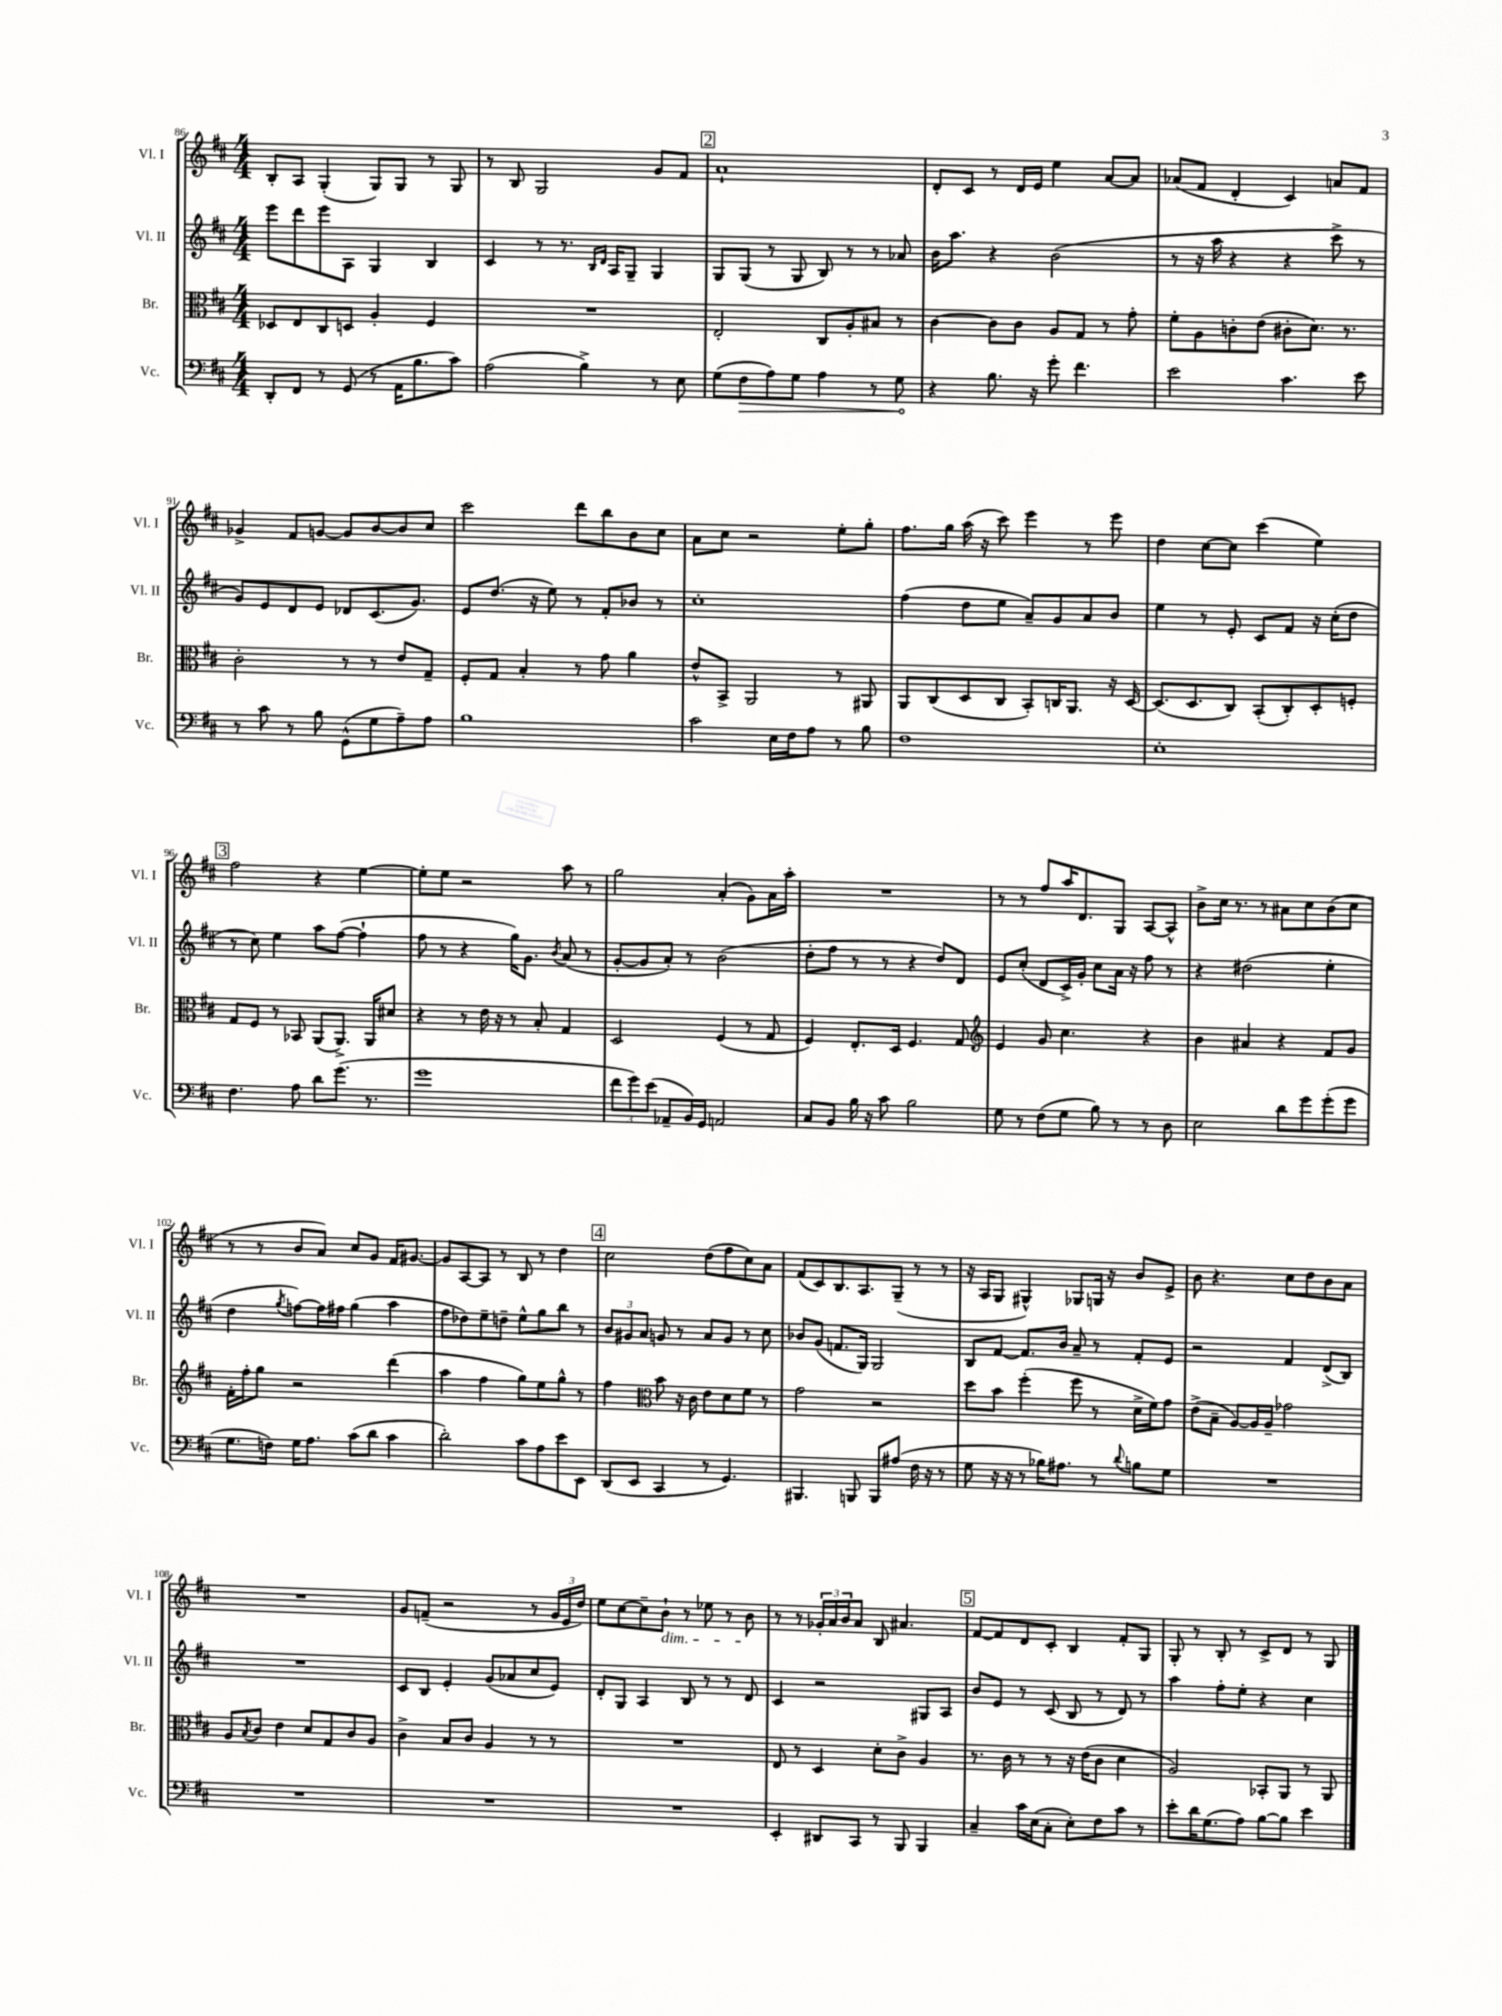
<<
\new StaffGroup <<
\new Staff = "s0" \with { instrumentName = "Vl. I" shortInstrumentName = "Vl. I" } {
    \clef treble \key d \major \numericTimeSignature \time 4/4
    b8-. a8 g4-.( g8) g8 r8 g8 |
    r8 b8 g2 g'8 fis'8 |
    \mark \markup { \box "2" } a'1-! |
    d'8-. cis'8 r8 d'16 e'16 e''4 a'8~ a'8 |
    aes'8( fis'8 d'4-. cis'4) a'8 fis'8 |
    ges'4-> fis'8 g'8~ g'8 b'8~ b'8 cis''8 |
    cis'''2 d'''8 b''8 b'8 cis''8 |
    a'8 cis''8 r2 e''8-. g''8-. |
    fis''8. g''16 a''16( r16 cis'''8) e'''4 r8 e'''8 |
    d''4 cis''8~ cis''8 cis'''4( e''4) |
    \mark \markup { \box "3" } fis''2 r4 e''4~ |
    e''8-. e''8 r2 a''8 r8 |
    g''2 a'4-.( g'8) a'16 a''16-. |
    R1 |
    r8 r8 fis''8 a''16 d'8. g8 a8~ a8-^ |
    b'8-> cis''16 r8. r8 ais'8 cis''8 b'8( cis''8 |
    r8 r8 b'8 a'8) cis''8 g'8 fis'16 gis'8.~ |
    gis'8 a8~ a8 r8 b8 r8 d''4 |
    \mark \markup { \box "4" } cis''2 d''8( fis''8 cis''8) a'8 |
    fis'8( cis'8) b8. a8. g8--( r8 r8 |
    r16 a16 g8 gis4-^) ges8 g16 r16 b'8 e'8-> |
    b'8 r4. cis''8 d''8 b'8 a'8 |
    R1 |
    g'8 f'8--( r2 r8 \tuplet 3/2 { g'16 e'16 d''16) } |
    e''8 cis''8~ cis''8-- b'8-!\dim r8 ees''8 r8 b'8\! |
    r8 r8 \tuplet 3/2 { ges'16-. a'16 b'16 } a'8 b8 ais'4. |
    \mark \markup { \box "5" } fis'8~ fis'8 d'8 cis'8-. b4 fis'8-. g8 |
    g8-. r8 b8-. r8 cis'8-> d'8 r8 g8 \bar "|." |
}
\new Staff = "s1" \with { instrumentName = "Vl. II" shortInstrumentName = "Vl. II" } {
    \clef treble \key d \major \numericTimeSignature \time 4/4
    e'''8 d'''8 e'''8 a8 g4 b4 |
    cis'4 r8 r8. \grace { b16 d'16 } a16 g8-- g4 |
    \mark \markup { \box "2" } g8 g8( r8 g8 b8) r8 r8 aes'8 |
    b'16 a''8. r4 b'2( |
    r8 r16 a''16 r4 r4 cis'''8-> r8 |
    g'8) e'8 d'8 e'8 des'8 cis'8.( g'8.) |
    e'8 d''8.( r16 e''8) r8 fis'8-. bes'8 r8 |
    cis''1-. |
    fis''4( d''8 e''8 a'8--) g'8 a'8 b'8 |
    e''4 r8 e'8-. cis'8 fis'8 r16 cis''16-.( d''8 |
    \mark \markup { \box "3" } r8 cis''8) e''4 a''8 fis''8~( fis''4-! |
    fis''8 r8 r4 g''16) g'8. \acciaccatura { b'8 } a'8( r8 |
    g'8~-. g'8 a'8-.) r8 b'2( |
    d''8-. fis''8 r8 r8 r4 d''8) d'8 |
    e'8 cis''8-.( d'8 cis'16->) g'16-. cis''8 a'16 r16 fis''8 r8 |
    r4 dis''2( e''4-. |
    d''4 \acciaccatura { g''8 } f''8~) f''16 fis''16 g''4( a''4 |
    fis''8 des''8) e''8-- d''8-- e''8-^ g''8 b''8 r8 |
    \mark \markup { \box "4" } \tuplet 3/2 { b'8 gis'8 a'8 } g'8 r8 a'8 g'8 r8 cis''8 |
    bes'8 g'8( f'8. g16) g2 |
    b8 fis'8~ fis'8. b'16 a'8-- r8 fis'8-. e'8 |
    r2 fis'4 d'8->( b8) |
    R1 |
    cis'8 b8 e'4-. g'8( aes'8 cis''8 e'8) |
    d'8-. g8 a4 b8 r8 r8 d'8 |
    cis'4 r2 gis8 a8 |
    \mark \markup { \box "5" } b'8 e'8 r8 cis'8( b8 r8 d'8) r8 |
    a''4 fis''8-. e''8-. r4 cis''4 \bar "|." |
}
\new Staff = "s2" \with { instrumentName = "Br." shortInstrumentName = "Br." } {
    \clef alto \key d \major \numericTimeSignature \time 4/4
    des8 e8 cis8 d8 a4-. fis4 |
    R1 |
    \mark \markup { \box "2" } e2-. cis8 a8-. bis8 r8 |
    cis'4~ cis'8 cis'8 a8 g8 r8 g'8-. |
    fis'8-. a8 c'8-. e'8( cis'8-. d'8.) r8. |
    cis'2-. r8 r8 e'8 g8-- |
    fis8-. g8 b4-. r8 g'8 a'4 |
    e'8-^ b,8-> a,2 r8 ais,8 |
    a,8 cis8( d8 cis8 b,8-.) c16 a,8. r16 d16~ |
    d8.( d8. cis8) b,8-.( cis8-.) d8-. f8-. |
    \mark \markup { \box "3" } g8 fis8 r8 bes,8 a,8( a,8.->) a,16 dis'8 |
    r4 r8 e'16 r16 r8 b8-. g4 |
    d2 fis4( r8 g8 |
    fis4) e8.-. d16 fis4. g8 |
    \clef treble e'4 g'8 cis''4. r4 |
    b'4 ais'4 r4 fis'8 g'8 |
    fis'16-. fis''16-. g''8 r2 d'''4( |
    a''4 fis''4 g''8) e''8 g''8-^ r8 |
    \mark \markup { \box "4" } fis''4 \clef alto b'8 r16 cis'16 e'8 d'8 fis'8 r8 |
    g'2 r2 |
    d''8 b'8 fis''4-.( fis''8 r8 d'16-> fis'16) g'8 |
    e'8->( b8-- a8~) a16 a16-- ges'2 |
    a8 \acciaccatura { b8 } cis'8 e'4 d'8 g8 cis'8 a8 |
    cis'4-> b8 cis'8 a4 r8 r8 |
    R1 |
    e8 r8 d4 d'8-. cis'8-> a4 |
    \mark \markup { \box "5" } r8. cis'16 r8 r8 r16 e'16( cis'8 d'4 |
    a2) bes,8-. a,8 r8 a,8 \bar "|." |
}
\new Staff = "s3" \with { instrumentName = "Vc." shortInstrumentName = "Vc." } {
    \clef bass \key d \major \numericTimeSignature \time 4/4
    d,8-. fis,8 r8 g,8( r8 a,16 b8. cis'8) |
    a2( b4->) r8 e8 |
    \mark \markup { \box "2" } g8( \once \override Hairpin.circled-tip = ##t fis8\> a8) g8 a4 r8 g8\! |
    r4 b8. r16 g'8-. fis'4. |
    e'2 cis'4. e'8 |
    r8 cis'8 r8 b8 g,8-^( g8 a8--) a8 |
    b1 |
    cis'2 e16 fis16 a8 r8 b8 |
    fis1 |
    e1-. |
    \mark \markup { \box "3" } fis4. a8 d'8 g'8.( r8. |
    g'1 |
    \tuplet 3/2 { fis'8 g'8) e'8( } aes,8-- b,16) g,16 a,2 |
    cis8 b,8 b16 r16 cis'8 b2 |
    g8 r8 fis8( g8 b8) r8 r8 d8 |
    e2 d'8 g'8 g'8-.( g'8 |
    g8. f16) g16 a8. cis'8( d'8 cis'4 |
    d'2-.) cis'8 a8 e'8 e,8 |
    \mark \markup { \box "4" } d,8( e,8 cis,4 r8 g,4.) |
    bis,,4. b,,8 b,,8 ais8( fis16 r16 r8 |
    g8 r16 r16 r8 bes16) ais8. r8 \appoggiatura { d'8 } b8 g8 |
    R1 |
    R1 |
    R1 |
    R1 |
    e,4-. dis,8 cis,8 r8 b,,8 b,,4 |
    \mark \markup { \box "5" } cis4-- cis'16 e16( cis8-. e8-.) fis8 cis'8 r8 |
    e'8-. d'16 g8.( a8) b8~ b8 e'4 \bar "|." |
}
>>
>>
\layout { \context { \Score currentBarNumber = #86 } }
